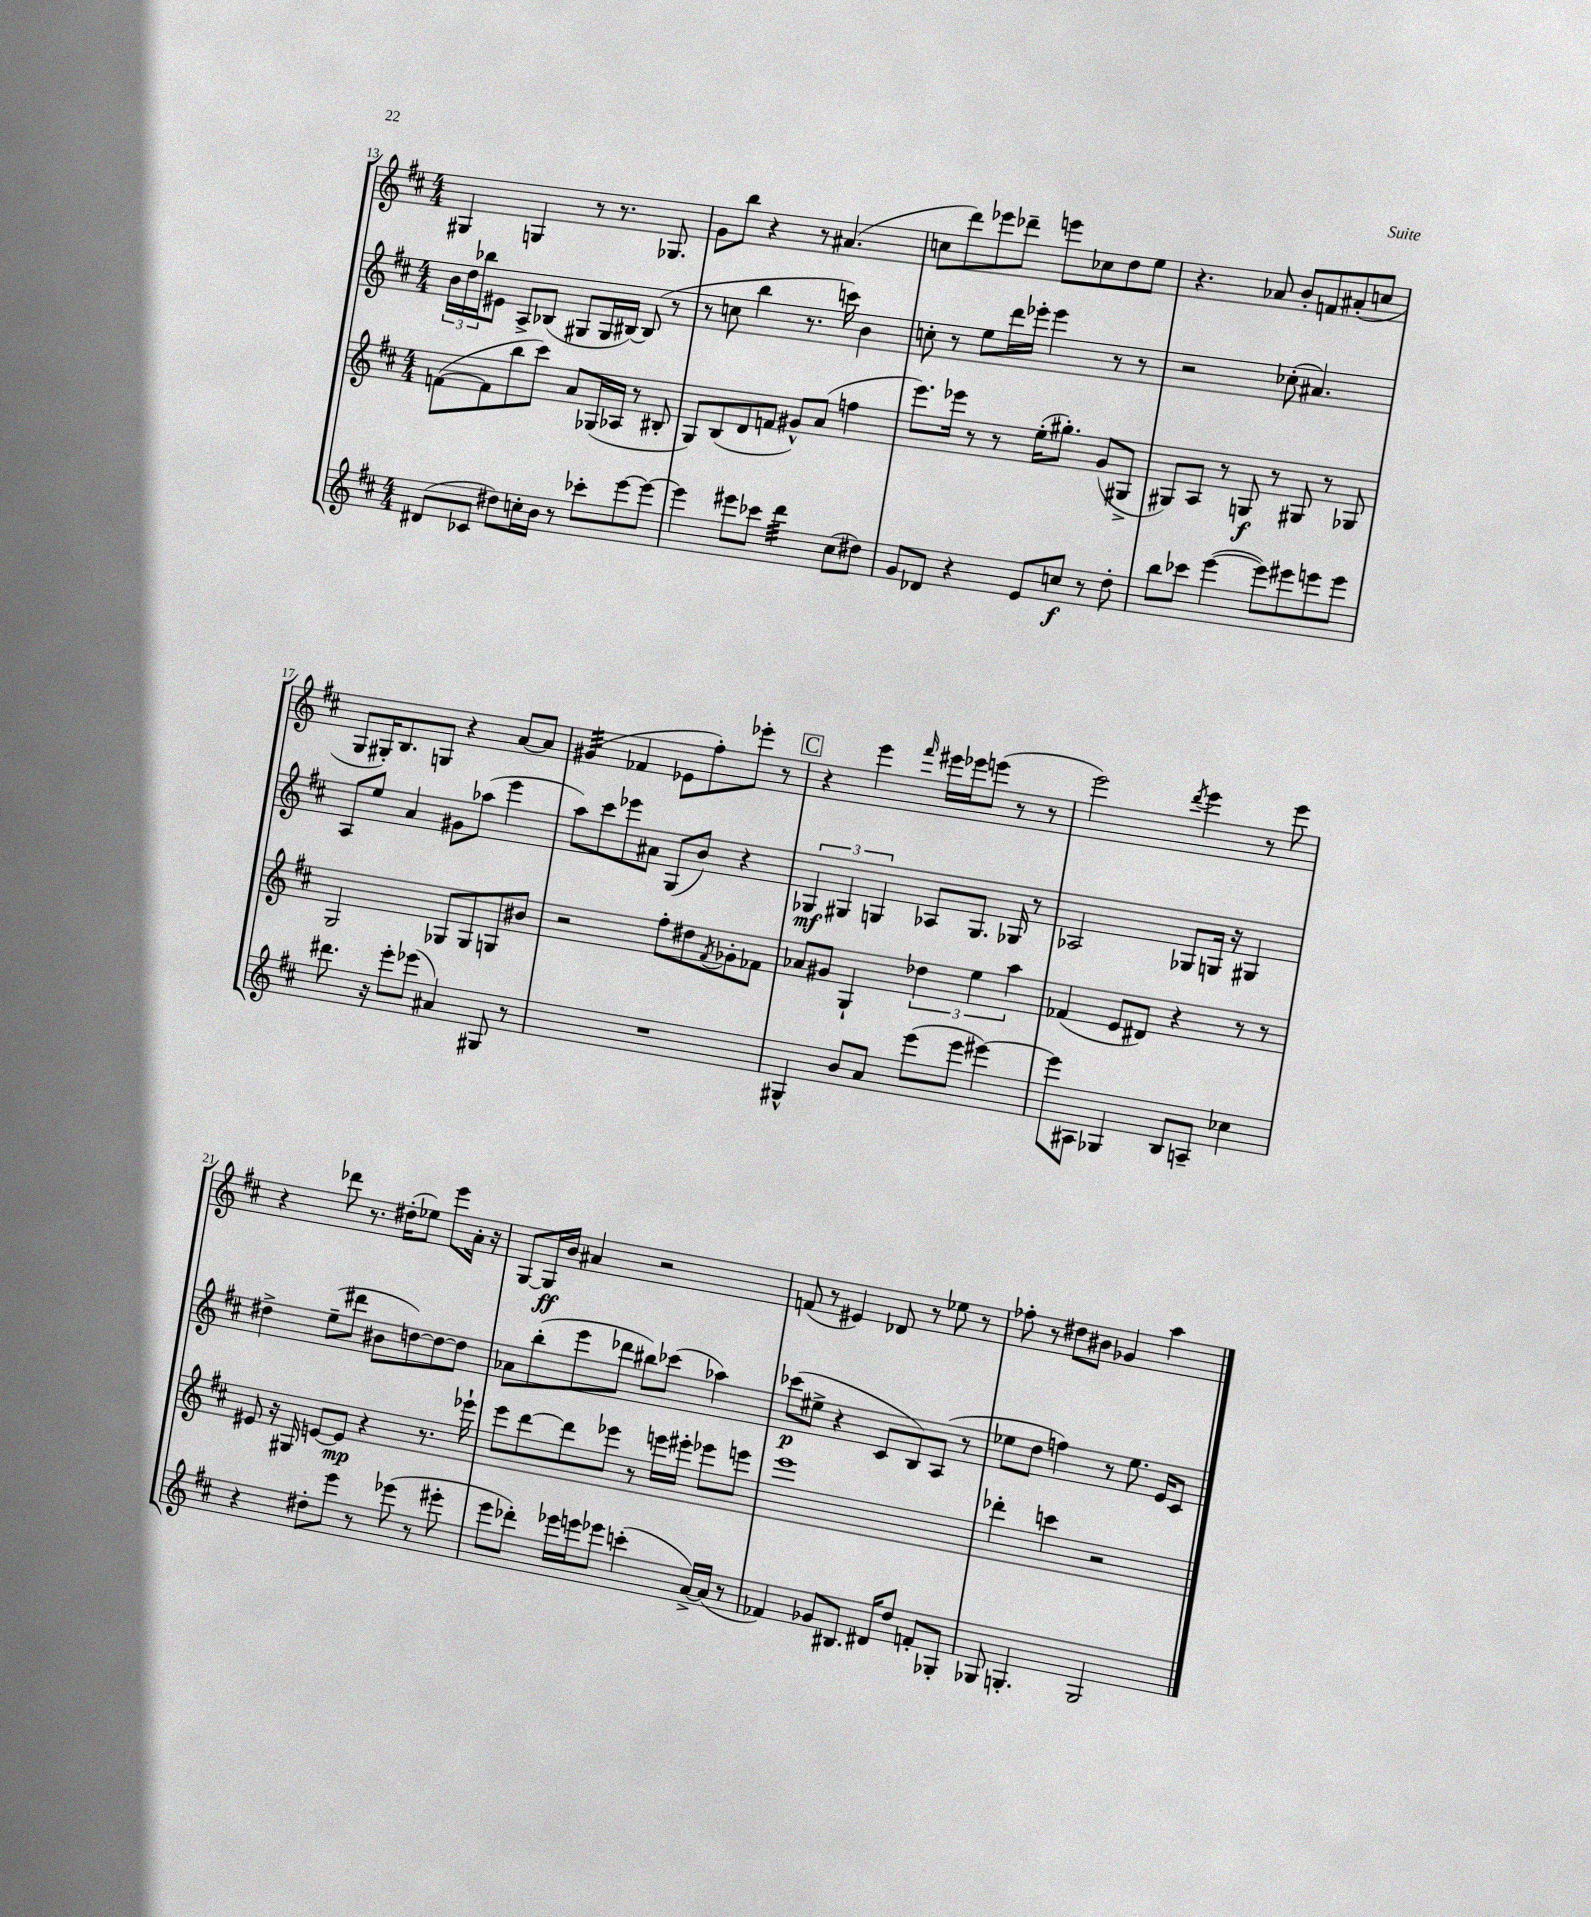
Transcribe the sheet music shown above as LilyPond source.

<<
\new StaffGroup <<
\new Staff = "s0" {
    \clef treble \key d \major \numericTimeSignature \time 4/4
    gis4 g4 r8 r8. ges8. |
    g'8 b''8 r4 r8 ais'4.( |
    c''8 d'''8) ees'''8 des'''8-- e'''8 ces''8 d''8 e''8 |
    r4. aes'8 b'8-. f'8 ais'8-.( c''8 |
    g8 gis16-.) b8. g8 r4 a'8~ a'8 |
    gis'4:32( fes'4 ees'8 fis''8-.) ees'''8-. r8 |
    \mark \markup { \box "C" } r4 e'''4 \grace { fis'''16 } eis'''16 ees'''16 e'''8( r8 r8 |
    e'''2) \acciaccatura { d'''8 } e'''4 r8 e'''8 |
    r4 des'''8 r8. dis''16-.( ees''8) e'''8 a'16-. r16 |
    g8~ g16\ff b'16 ais'4 r2 |
    f'8( r8 eis'4) des'8 r8 ees''8 r8 |
    fes''8-. r8 dis''8 bis'8 ges'4 a''4 \bar "|." |
}
\new Staff = "s1" {
    \clef treble \key d \major \numericTimeSignature \time 4/4
    \tuplet 3/2 { b'16 d''16 bes''16 } eis'8 a8-> bes8( gis8 gis16 bis16~) bis8( r8 |
    r8 c''8 b''4 r8. c'''16) b'4 |
    c''8-. r8 e''8 d'''16 ees'''16-. ees'''4 r8 r8 |
    r2 ces''8-.( ais'4.) |
    a8 e''8 a'4 gis'8 aes''8( e'''4 |
    a''8) cis'''8 ees'''8 ais'8 g8( b'8) r4 |
    \mark \markup { \box "C" } \tuplet 3/2 { ges4\mf gis4 g4 } aes8 g8. ges16 r8 |
    aes2 ges8 g16 r16 gis4 |
    dis''4-> e''8--( dis'''8 bis'8 d''8~) d''8~ d''8 |
    aes'8 b''8-.( e'''8 des'''8 bis''8) ces'''8( aes''4) |
    ces'''8\p( eis''8-> r4 cis'8 b8) a8( r8 |
    ees''8 d''8 f''4) r8 ees''8. e'16 cis'8 \bar "|." |
}
\new Staff = "s2" {
    \clef treble \key d \major \numericTimeSignature \time 4/4
    f'8~( f'8 b''8 cis'''8) a'8 ges16( aes16 r8 bis8-. |
    g8) b8( d'8 f'8 gis'8-^) a'8( f''4 |
    e'''8.) ees'''16 r8 r8 e''16-.( gis''8.-.) g'8( gis8-> |
    gis8) a8 r8 g8\f r8 gis8 r8 ges8 |
    g2 ges8 ges8 g8 bis'8 |
    r2 fis''8-. dis''8 \acciaccatura { fis'8 } ges'8-. fes'8 |
    \mark \markup { \box "C" } aes'8 gis'8 g4-! \tuplet 3/2 { des''4 e''4 a''4 } |
    fes'4( e'8 dis'8) r4 r8 r8 |
    eis'8 r16 gis16 e'8~ e'8\mp r4 r8. ees'''16-! |
    e'''8 d'''8~ d'''8 ees'''8 r8 e'''16 eis'''16-. ees'''8 e'''8 |
    e'''1 |
    des'''4-. c'''4 r2 \bar "|." |
}
\new Staff = "s3" {
    \clef treble \key d \major \numericTimeSignature \time 4/4
    dis'8( ces'8 dis''8) c''16-. b'16 r8 ces'''8-. e'''8~ e'''8~ |
    e'''4 eis'''8 ces'''8 d'''4:32 cis''8( dis''8) |
    g'8 des'8 r4 e'8 c''8\f r8 d''8-. |
    b''8 ces'''8 e'''4~( e'''8) eis'''8 e'''8 e'''8 |
    dis'''8. r16 e'''8-. ees'''8( ais'4) gis8 r8 |
    R1 |
    \mark \markup { \box "C" } gis4-^ b'8 a'8 e'''8( e'''8 eis'''4~) |
    eis'''8 ais8 ges4 b8 a8-- ces''4 |
    r4 dis''8-. e'''8 r8 ees'''8( r8 eis'''8-. |
    e'''8 des'''8-.) ees'''16 e'''16 ees'''8 c'''4-.( a'16~->) a'16( r8 |
    fes'4) ges'8 bis8. dis'16 d''8 f'8-. ges8-. |
    ges8 g4.-. g2 \bar "|." |
}
>>
>>
\layout { \context { \Score currentBarNumber = #13 } }
